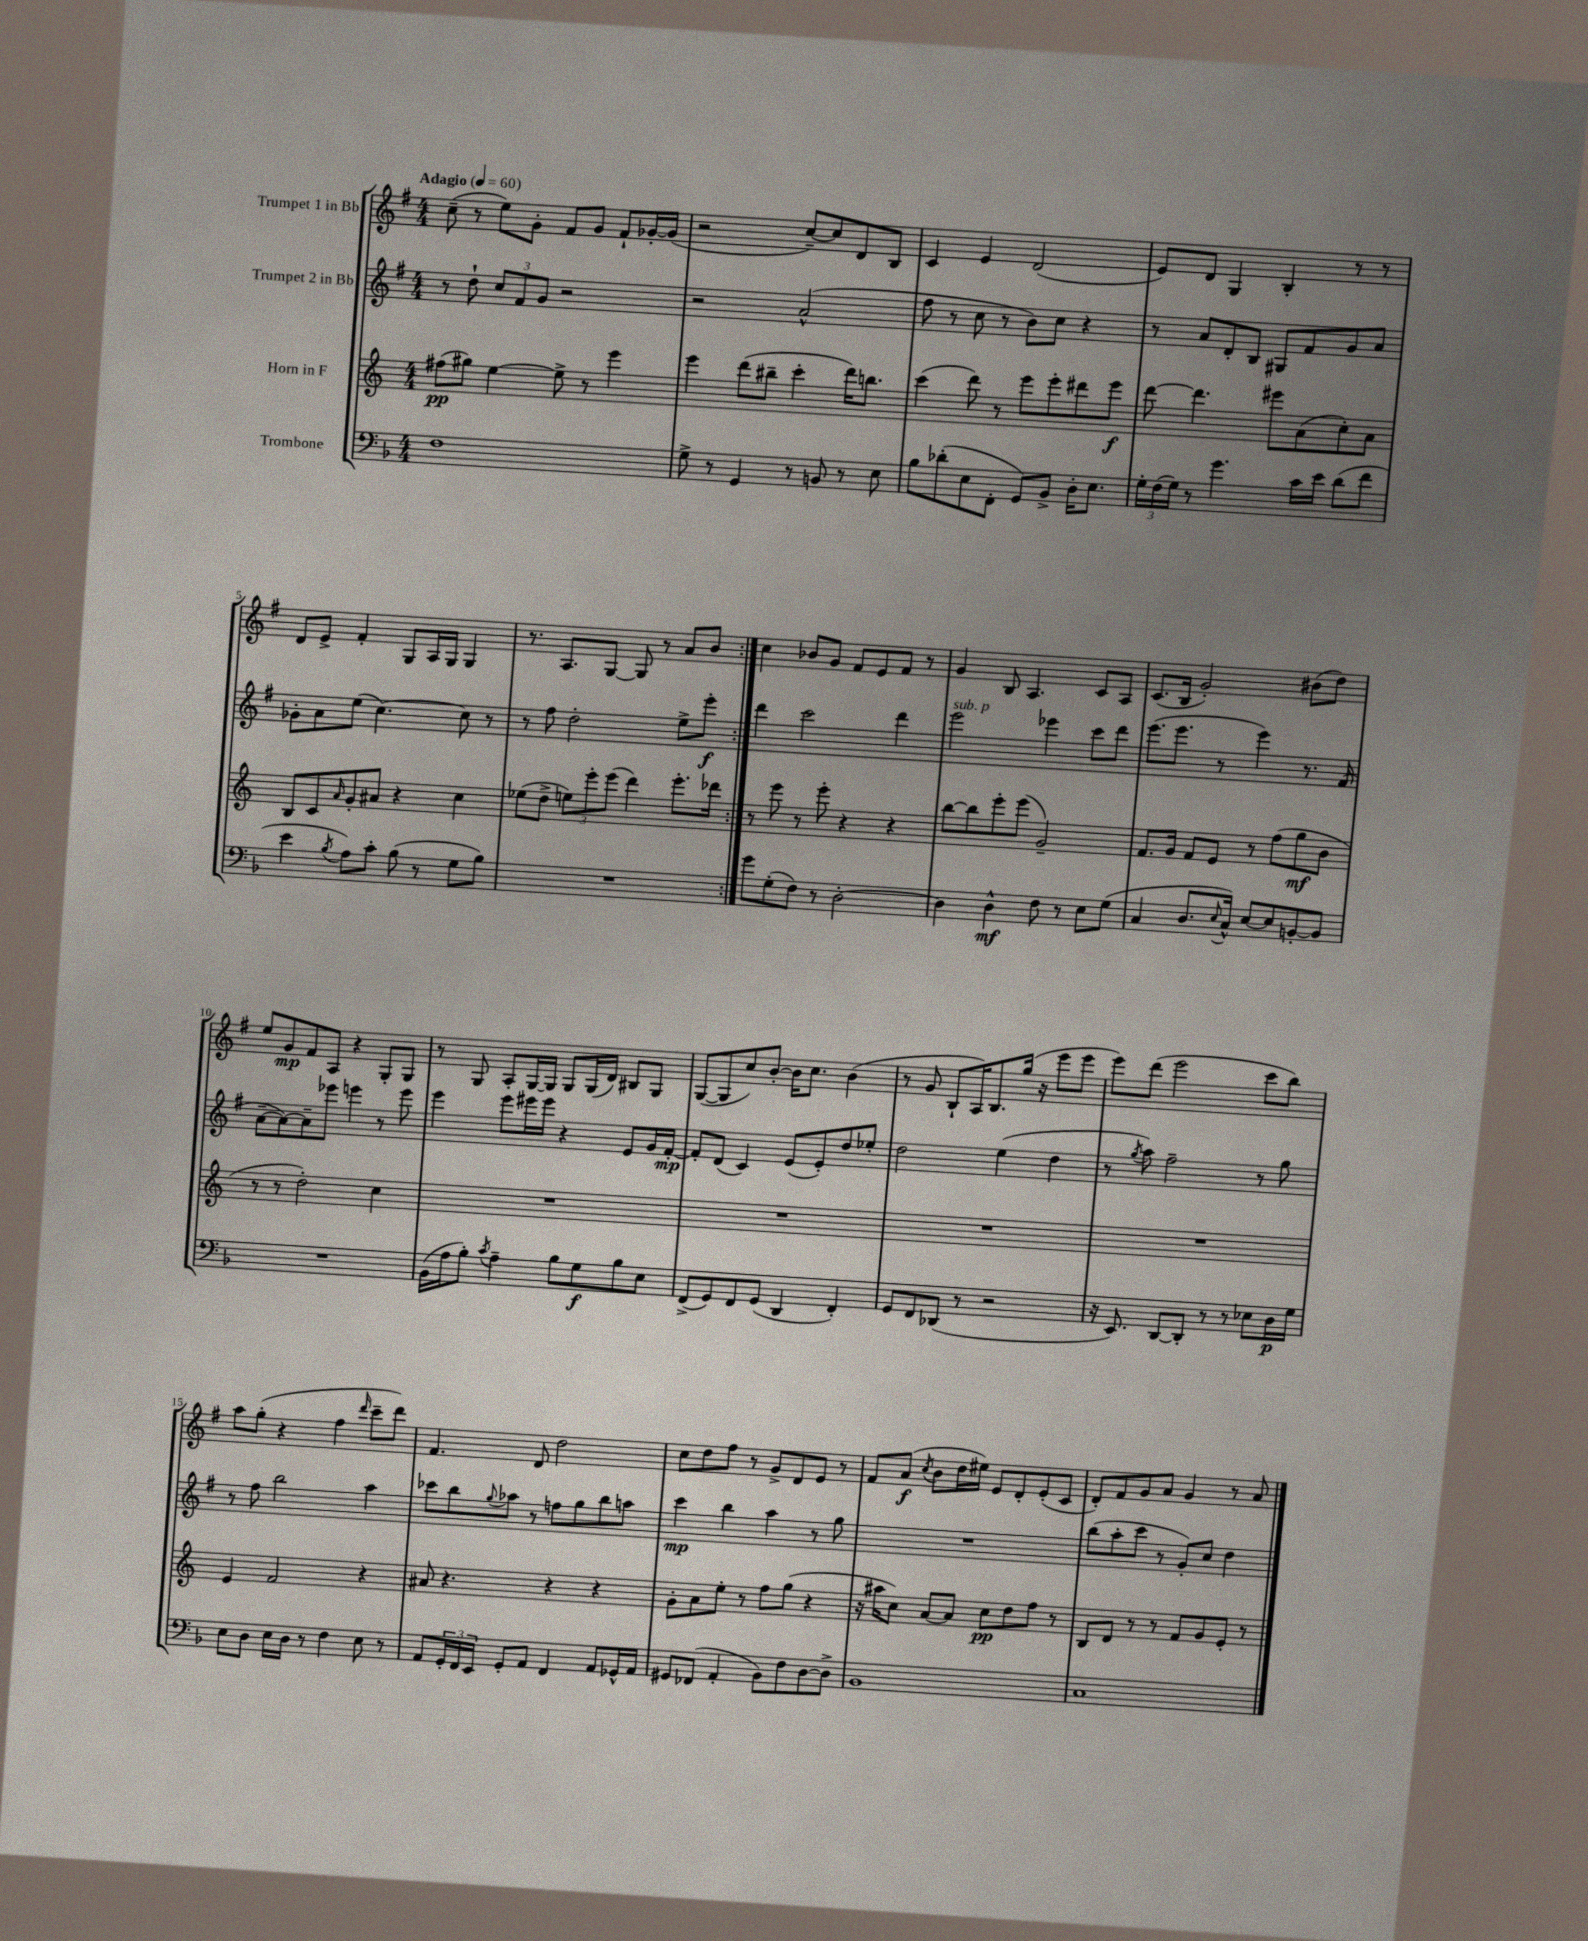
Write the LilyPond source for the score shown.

<<
\new StaffGroup <<
\new Staff = "s0" \with { instrumentName = "Trumpet 1 in Bb" } {
    \clef treble \key g \major \numericTimeSignature \time 4/4 \tempo "Adagio" 4 = 60
    \repeat volta 2 { c''8--( r8 e''8) g'8-. fis'8 g'8 fis'8-! ges'16~-. ges'16( |
    r2 c''8~--) c''8 d'8 b8 |
    c'4 e'4 d'2( |
    e'8) d'8 g4 b4-. r8 r8 |
    d'8 e'8-> fis'4-. g8 a16 g16 g4 |
    r8. a8. g8~ g8 r8 a'8 b'8 | }
    c''4 bes'8 g'8 fis'8 e'8 fis'8 r8 |
    g'4 b8 a4. c'8 a8 |
    c'8.( b16 g'2-.) bis'8( d''8) |
    e''8 g'8\mp fis'8 a8 r4 g8-. g8 |
    r8 g8 a8-. g16~ g16 g8 g16( d'16) bis8 g8 |
    g8~( g8 c''8) b'8~-. b'16 c''8. b'4( |
    r8 g'8 b8-! a16) b8. g''16( r16 e'''8 e'''8 |
    e'''8) d'''8( e'''2 c'''8 b''8) |
    a''8 g''8-.( r4 fis''4 \grace { d'''16 } c'''8-- d'''8) |
    fis'4. d'8 d''2 |
    c''8 d''8 fis''8 r8 g'8-> d'8 e'8 r8 |
    fis'8 a'8\f( \acciaccatura { c''8 } b'8 d''16 eis''16) e'8 d'8-. e'8-.( c'8 |
    d'8-.) fis'8 g'8 a'8 g'4 r8 a'8 \bar "|." |
}
\new Staff = "s1" \with { instrumentName = "Trumpet 2 in Bb" } {
    \clef treble \key g \major \numericTimeSignature \time 4/4
    \repeat volta 2 { r8 d''8-! \tuplet 3/2 { c''8 fis'8 g'8 } r2 |
    r2 a'2-^( |
    fis''8 r8 c''8 r8 b'8) c''8 r4 |
    r8 a'8 d'8-. b8 gis8 fis'8 g'8 a'8 |
    ges'8-. a'8 e''8( c''4.~) c''8 r8 |
    r8 fis''8 d''2-. e''8-> e'''8-.\f | }
    d'''4 c'''2 d'''4 |
    e'''2^\markup { \italic "sub. p" } ees'''4 c'''8 d'''8 |
    e'''8.( e'''8. r8 e'''4) r8. fis'16( |
    a'8~-- a'8~) a'8-- ees'''8 e'''4 r8 e'''8 |
    e'''4 e'''8 eis'''16 eis'''16 r4 e'8 g'16 fis'16~-.\mp |
    fis'8-. d'8( c'4) e'8( e'8-.) d''8 ees''8-. |
    d''2 e''4( d''4 |
    r8 \acciaccatura { g''8 } a''8) fis''2-- r8 g''8 |
    r8 fis''8 b''2 a''4 |
    ces'''8 b''8 \appoggiatura { g''8 } aes''8 r8 f''8 g''8 b''8 a''8 |
    c'''4\mp b''4 a''4 r8 g''8 |
    R1 |
    b''8( a''8-. c'''8 r8 g'8-.) c''8 d''4 \bar "|." |
}
\new Staff = "s2" \with { instrumentName = "Horn in F" } {
    \clef treble \key c \major \numericTimeSignature \time 4/4
    \repeat volta 2 { fis''8\pp( gis''8) e''4~ e''8-> r8 e'''4 |
    e'''4 d'''8( bis''8-- c'''4-. d'''16) b''8. |
    c'''4( d'''8) r8 e'''8 e'''8-. dis'''8 e'''8\f |
    d'''8~ d'''4. eis'''8 a'8( c''8-.) a'8 |
    b8 c'8 \grace { a'16 } g'8-. ais'8 r4 c''4 |
    ees''8( d''8-> \tuplet 3/2 { e''8) e'''8-. e'''8( } d'''4) e'''8.-. des'''16 | }
    r8 e'''8 r8 e'''8-. r4 r4 |
    b''8~ b''8 e'''8-. e'''8( g'2--) |
    f'8. g'16 f'8 e'8 r8 f''8( g''8\mf b'8 |
    r8 r8 d''2-.) c''4 |
    R1 |
    R1 |
    R1 |
    R1 |
    e'4 f'2 r4 |
    ais'8 r4. r4 r4 |
    g'8-. a'8 e''8-. r8 f''8 g''8( r4 |
    r16 ais''16 c''8) a'8~ a'8 c''8\pp d''8 f''8 r8 |
    b8 d'8 r8 r8 f'8 g'8 e'8-. r8 \bar "|." |
}
\new Staff = "s3" \with { instrumentName = "Trombone" } {
    \clef bass \key f \major \numericTimeSignature \time 4/4
    \repeat volta 2 { f1 |
    g8-> r8 g,4 r8 b,8 r8 e8 |
    bes8 des'8-.( e8 f,8-. g,8) bes,8-> d16-. e8. |
    \tuplet 3/2 { g16-. f16( g16) } r8 g'4. c'16 e'16 d'8( f'8 |
    e'4 \acciaccatura { bes8 } a8) c'8-. bes8( r8 g8 bes8) |
    R1 | }
    g'8 g8-.( f8) r8 d2~-. |
    d4 d4-^\mf f8 r8 e8 g8( |
    c4 d8. \appoggiatura { e8 } c16-^) e8~ e8 b,8~-. b,8 |
    R1 |
    bes,16( a16 bes8-.) \acciaccatura { c'8 } a4-- bes8 g8\f bes8 e8 |
    f,8->( g,8) f,8 g,8( d,4 f,4-.) |
    g,8 f,8 des,8( r8 r2 |
    r16 e,8.) d,8~ d,8-. r8 r8 ees8 d16\p g16 |
    e8 d8 e16 d16 r8 f4 e8 r8 |
    a,8 \tuplet 3/2 { g,16-. f,16 e,16 } g,8-. a,8 f,4 a,8 ges,16-^ a,16 |
    gis,8 fes,8( a,4-. bes,8) f8 d8~ d8-> |
    bes,1 |
    c1 \bar "|." |
}
>>
>>
